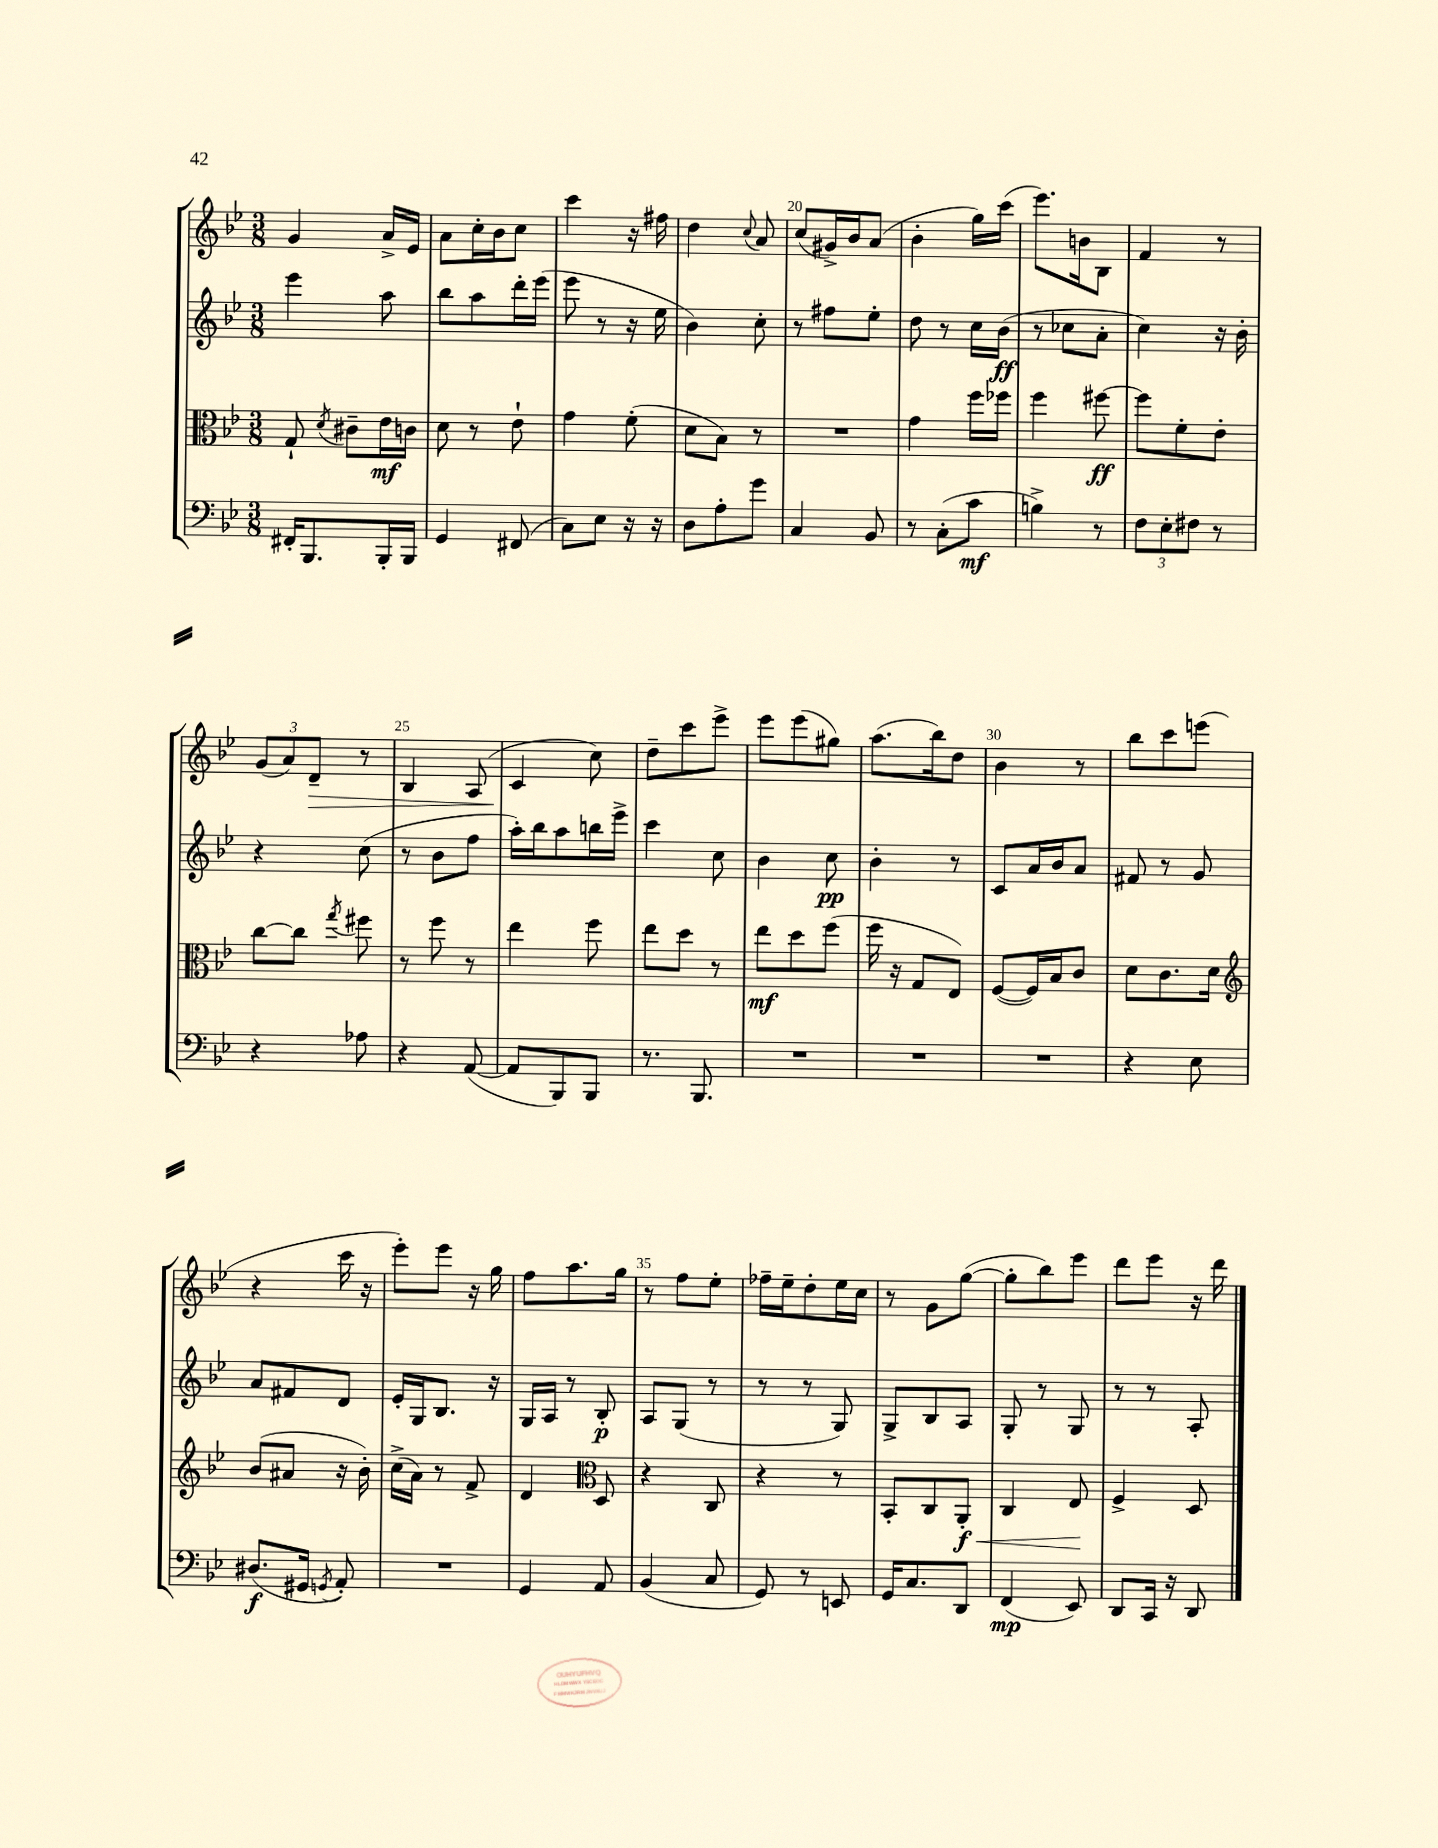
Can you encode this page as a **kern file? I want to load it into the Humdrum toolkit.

**kern	**kern	**kern	**kern
*staff4	*staff3	*staff2	*staff1
*clefF4	*clefC3	*clefG2	*clefG2
*k[b-e-]	*k[b-e-]	*k[b-e-]	*k[b-e-]
*M3/8	*M3/8	*M3/8	*M3/8
16FF#'	8G`	4eee-	4g
8.BBB-	.	.	.
.	8qd	.	.
.	8c#~	.	.
16BBB-'	16e-	8aa	16a^
16BBB-	16c	.	16e-
=	=	=	=
4GG	8d	8bb-	8a
.	8r	8aa	16cc'
.	.	.	16b-
(8FF#	8e-`	16ddd'	8cc
.	.	(16eee-	.
=	=	=	=
8C)	4g	8eee-	4ccc
8E-	.	8r	.
16r	(8f'	16r	16r
16r	.	16ee-	16ff#
=	=	=	=
8D	8d	4b-)	4dd
8A'	8B-)	.	.
.	.	.	8qqcc
8g	8r	8cc'	8a
=	=	=	=
4C	4.r	8r	(8cc
.	.	8ff#	16g#^)
.	.	.	16b-
8BB-	.	8ee-'	(8a
=	=	=	=
8r	4g	8dd	4b-'
(8C'	.	8r	.
8c	16ff	16cc	16gg)
.	16ff-	(16b-	(16ccc
=	=	=	=
4B^)	4ff	8r	8.eee-)
.	.	8cc-	.
.	.	.	16b
8r	[8ff#	8a'	8B-
=	=	=	=
12F	8ff#]	4cc)	4f
12E-'	.	.	.
.	8f'	.	.
12F#	.	.	.
8r	8e-'	16r	8r
.	.	16b-'	.
=	=	=	=
4r	[8cc	4r	(12g
.	.	.	12a)
.	8cc]	.	.
.	.	.	12d~
.	8qgg	.	.
8A-	8ff#	(8cc	8r
=	=	=	=
4r	8r	8r	4B-
.	8ff	8b-	.
([8AA	8r	8ff	(8A
=	=	=	=
8AA]	4ee-	16aa')	4c
.	.	16bb-	.
8BBB-)	.	8aa	.
8BBB-	8ff	16bb	8cc)
.	.	16eee-^	.
=	=	=	=
8.r	8ee-	4ccc	8dd~
.	8dd	.	8ccc
8.BBB-	.	.	.
.	8r	8cc	8eee-^
=	=	=	=
4.r	8ee-	4b-	8eee-
.	8dd	.	(8eee-
.	(8ff	8cc	8gg#)
=	=	=	=
4.r	16ff	4b-'	(8.aa
.	16r	.	.
.	8G	.	.
.	.	.	16bb-)
.	8E-)	8r	8dd
=	=	=	=
4.r	([8F	8c	4b-
.	16F])	16a	.
.	16B-	16b-	.
.	8c	8a	8r
=	=	=	=
4r	8d	8f#	8bb-
.	8.c	8r	8ccc
8E-	.	8g	(8eee
.	16d	.	.
=	=	=	=
*	*clefG2	*	*
(8.D#	(8b-	8a	4r
.	8a#	8f#	.
16GG#	.	.	.
8qGG	.	.	.
8AA')	16r	8d	16ccc
.	16b-')	.	16r
=	=	=	=
4.r	(16cc^	16e-'	8eee-')
.	16a)	16G	.
.	8r	8.B-	8eee-
.	8f^	.	16r
.	.	16r	16gg
=	=	=	=
4GG	4d	16G	8ff
.	.	16A	.
.	.	8r	8.aa
*	*clefC3	*	*
8AA	8D	8B-'	.
.	.	.	16gg
=	=	=	=
(4BB-	4r	8A	8r
.	.	(8G	8ff
8C	8C	8r	8ee-'
=	=	=	=
8GG)	4r	8r	16ff-~
.	.	.	16ee-~
8r	.	8r	8dd'
8EE	8r	8G)	16ee-
.	.	.	16cc
=	=	=	=
16GG	8BB-'	8G^	8r
8.C	.	.	.
.	8C	8B-	8g
8DD	8AA'	8A	([8gg
=	=	=	=
(4FF	4C	8G'	8gg']
.	.	8r	8bb-)
8EE-)	8E-	8G	8eee-
=	=	=	=
8DD	4F^	8r	8ddd
16CC	.	8r	8eee-
16r	.	.	.
8DD	8D	8A'	16r
.	.	.	16ddd
==	==	==	==
*-	*-	*-	*-
